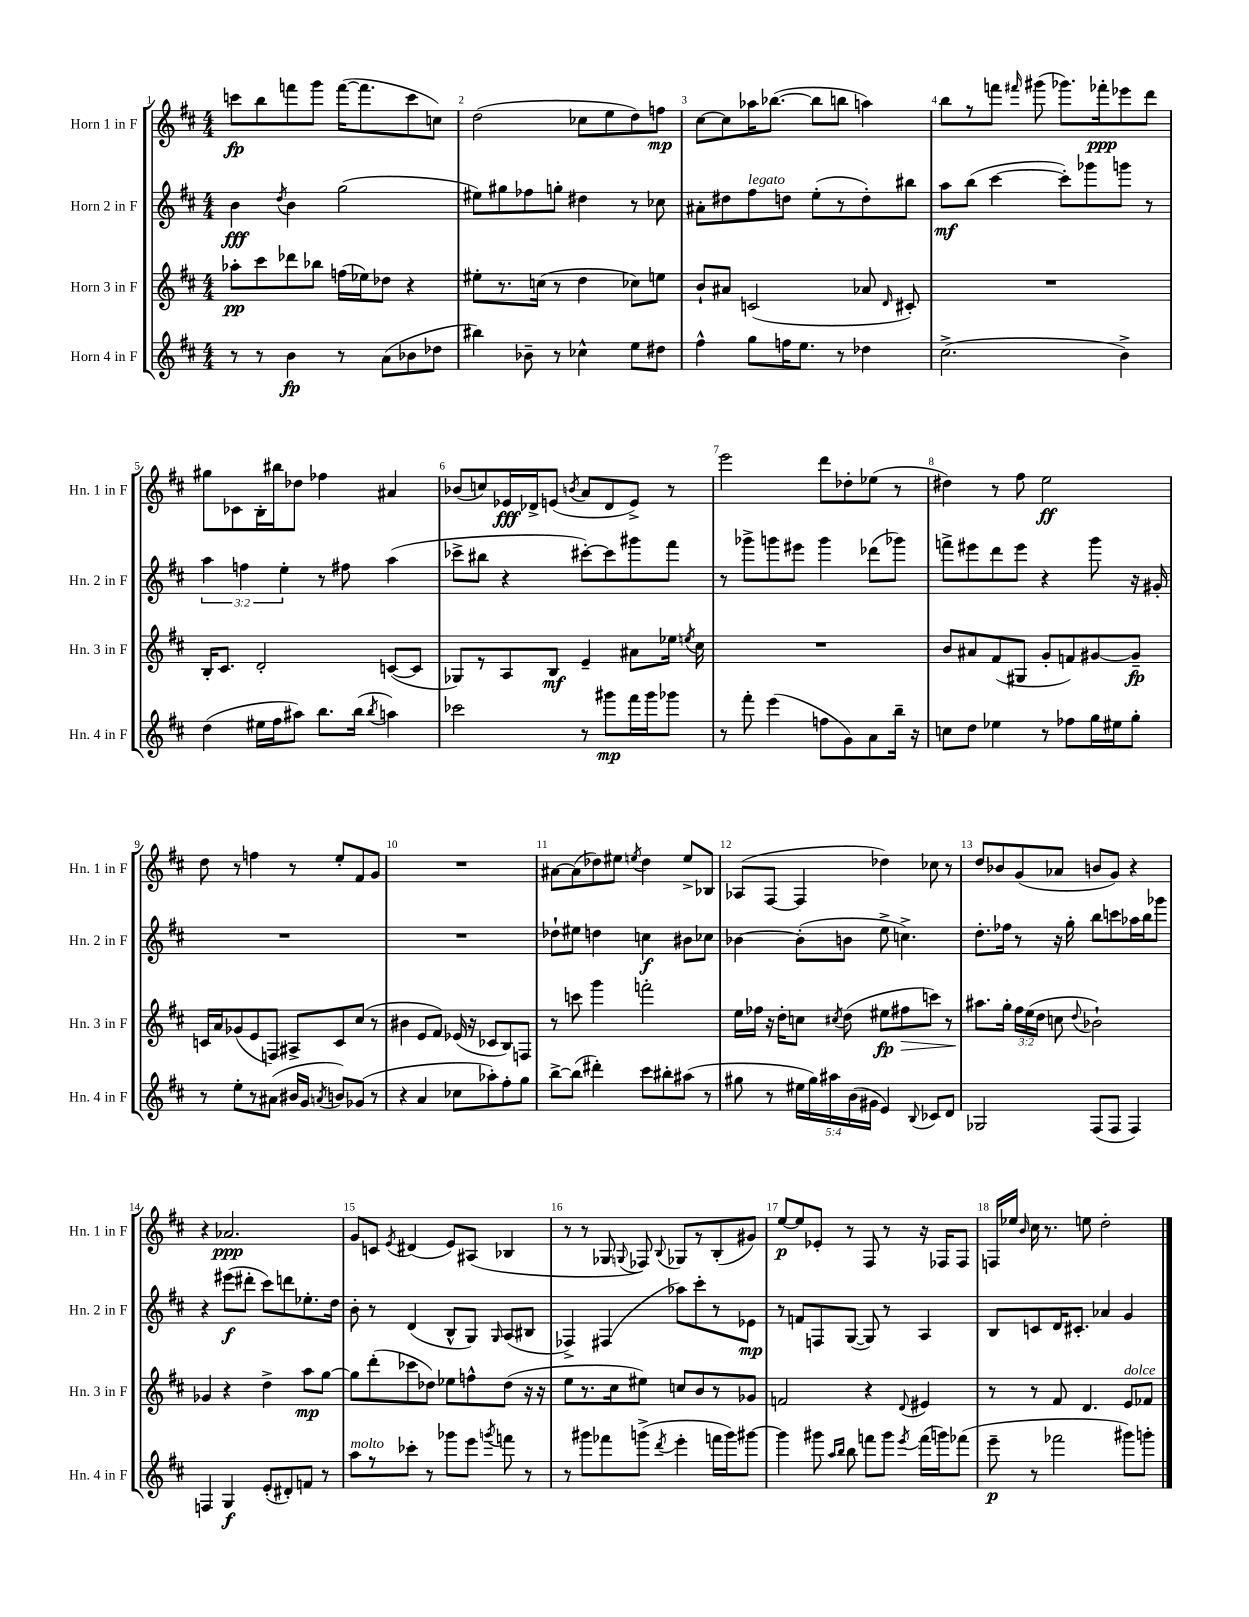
<<
\new StaffGroup <<
\new Staff = "s0" \with { instrumentName = "Horn 1 in F" shortInstrumentName = "Hn. 1 in F" } {
    \clef treble \key d \major \numericTimeSignature \time 4/4
    \autoBeamOff c'''8[\fp b''8 f'''8 g'''8] f'''16[~( f'''8. c'''8 c''8]) |
    d''2( ces''8[ e''8 d''8) f''8]\mp |
    cis''8[~ cis''8 aes''16 bes''8.]~( bes''8[ b''8] a''4) |
    b''8[ r8 f'''8] \grace { fis'''16 } gis'''8( ges'''8.[) fes'''16-.\ppp ees'''8 d'''8] |
    gis''8[ ces'8 b16-. bis''16 des''8] fes''4 ais'4 |
    bes'8[( c''8) ees'16\fff des'16-> e'8]( \acciaccatura { b'8 } a'8[ des'8 e'8]->) r8 |
    e'''2 d'''8[ des''8-. ees''8]( r8 |
    dis''4) r8 fis''8 e''2\ff |
    d''8 r8 f''4 r8 e''8[-. fis'8 g'8] |
    R1 |
    ais'8[~ ais'8( des''8) eis''8] \acciaccatura { e''8 } des''4 e''8[-> bes8] |
    aes8[( fis8]~ fis4 des''4) ces''8 r8 |
    d''8[ bes'8 g'8( aes'8] b'8[ g'8]) r4 |
    r4 aes'2.\ppp |
    g'8[ c'8] \acciaccatura { e'8 } dis'4( e'8[) ais8]( bes4 |
    r8 r8 ges8 \appoggiatura { g8 } fes8) \appoggiatura { b8 } ges8[ r8 b8-.( gis'8]) |
    e''8[~\p e''8 ees'8]-. r8 fis8 r8 r16 fes16[ fes8] |
    f16[ ees''16] \grace { b'16 } cis''16 r8. e''8 d''2-. \bar "|." |
}
\new Staff = "s1" \with { instrumentName = "Horn 2 in F" shortInstrumentName = "Hn. 2 in F" } {
    \clef treble \key d \major \numericTimeSignature \time 4/4 \override Staff.TupletNumber.text = #tuplet-number::calc-fraction-text
    \autoBeamOff b'4\fff \acciaccatura { d''8 } b'4 g''2( |
    eis''8[) gis''8 fes''8 g''8]-. dis''4 r8 ces''8 |
    ais'8[-. dis''8 fis''8^\markup { \italic "legato" } d''8] e''8[-.( r8 d''8-.) bis''8] |
    a''8[\mf b''8]( cis'''4~ cis'''8[-.) ges'''8 g'''8] r8 |
    \tuplet 3/2 { a''4 f''4 e''4-. } r8 fis''8 a''4( |
    ces'''8[-> bis''8] r4 cis'''8[~-.) cis'''8 gis'''8 fis'''8] |
    r8 ges'''8[-> g'''8 eis'''8] g'''4 des'''8[( ges'''8]) |
    f'''8[-> eis'''8 d'''8 eis'''8] r4 g'''8 r16 gis'16-. |
    R1 |
    R1 |
    des''8[-! eis''8] d''4 c''4\f bis'8[ ces''8] |
    bes'4~ bes'8[-.( b'8] e''8-> c''4.->) |
    d''8.[-. fes''16] r8 r16 g''16-. b''8[ c'''8 aes''16 b''16 ges'''8] |
    r4 eis'''8[\f( dis'''8]-. cis'''8[) d'''8 ees''8.-. d''16] |
    b'8-. r8 d'4( b8[-^ g8]) \grace { g16 } a8[( bis8] |
    fes4->) fis4( aes''8[) cis'''8-. r8 ees'8]\mp |
    r8 f'8[ f8 g8]~( g8) r8 a4 |
    b8[ c'8 d'16 cis'8.]-. aes'4 g'4 \bar "|." |
}
\new Staff = "s2" \with { instrumentName = "Horn 3 in F" shortInstrumentName = "Hn. 3 in F" } {
    \clef treble \key d \major \numericTimeSignature \time 4/4 \override Staff.TupletNumber.text = #tuplet-number::calc-fraction-text
    \autoBeamOff aes''8[-.\pp cis'''8 des'''8 bes''8] f''16[( ees''16) des''8] r4 |
    eis''8[-. r8. c''16]( r8 d''4 ces''8[) e''8] |
    b'8[-! ais'8] c'2( aes'8 \grace { d'16 } cis'8-.) |
    R1 |
    b16[-. cis'8.] d'2-. c'8[~( c'8] |
    ges8[) r8 a8 b8]\mf e'4-- ais'8[ ees''16] \acciaccatura { e''8 } cis''16 |
    R1 |
    b'8[ ais'8 fis'8( gis8] g'8[-. f'8) gis'8~ gis'8]--\fp |
    c'16[ a'16 ges'8( e'8 f8]) ais8[-> c'8 cis''8]( r8 |
    bis'4 e'8[ fis'8]) ees'16( r16 ces'8[ b8) f8] |
    r8 c'''8 g'''4 f'''2-. |
    e''16[ fes''16] r16 d''16[-. c''8] \acciaccatura { cis''8 } d''8( eis''8[\fp fis''8\> c'''8]) r8 |
    ais''8.[\! g''16]-. \tuplet 3/2 { fis''16[ e''16( d''16] } c''8 \appoggiatura { d''8 } bes'2-!) |
    ges'4 r4 d''4-> a''8[\mp g''8]~ |
    g''8[ d'''8-.( ces'''8 des''8]) ees''8[ f''8-^ des''8]( r16 r16 |
    e''8[ r8. cis''16 eis''8]) c''8[ b'8 r8 ges'8] |
    f'2 r4 \appoggiatura { d'8 } eis'4 |
    r8 r8 fis'8 d'4. e'8[^\markup { \italic "dolce" } fes'8] \bar "|." |
}
\new Staff = "s3" \with { instrumentName = "Horn 4 in F" shortInstrumentName = "Hn. 4 in F" } {
    \clef treble \key d \major \numericTimeSignature \time 4/4 \override Staff.TupletNumber.text = #tuplet-number::calc-fraction-text
    \autoBeamOff r8 r8 b'4\fp r8 a'8[( bes'8 des''8] |
    bis''4) bes'8-- r8 ces''4-^ e''8[ dis''8] |
    fis''4-^ g''8[ f''16 e''8.] r8 des''4 |
    cis''2.->( b'4->) |
    d''4( eis''16[ fis''16 ais''8]) b''8.[ b''16]( \acciaccatura { b''8 } a''4) |
    ces'''2 r8 gis'''8[\mp fis'''16 gis'''16 ges'''8] |
    r8 fis'''8-. e'''4( f''8[ g'8) a'8 b''16]-- r16 |
    c''8[ d''8] ees''4 r8 fes''8[ g''16 eis''16 g''8]-. |
    r8 e''8[-. r8 ais'8]( bis'16[ g'16] \acciaccatura { a'8 } b'8[) ges'8]( r8 |
    r4 a'4 ces''8[ aes''8-.) fis''8-. g''8] |
    b''8[~-> b''8]( dis'''4-.) cis'''8[ bis''8-. ais''8]( r8 |
    gis''8 r8 \tuplet 5/4 { eis''16[ gis''16) ais''16 b'16( gis'16] } e'4) \appoggiatura { b8 } ces'8[ d'8] |
    ges2 fis8[( fis8] fis4) |
    f4 g4\f e'8[-.( dis'8-.) f'8] r8 |
    a''8[^\markup { \italic "molto" } r8 ces'''8]-. r8 ges'''8[ e'''8] \acciaccatura { g'''8 } f'''8 r8 |
    r8 gis'''8[ fes'''8 g'''8]->( \acciaccatura { d'''8 } e'''4-. f'''16[ g'''16) gis'''8]~ |
    gis'''4 gis'''8 \grace { a''16[ b''16] } b''8 f'''8[ gis'''8] \acciaccatura { e'''8 } f'''16[( g'''16) fes'''8]( |
    e'''8--\p r8 fes'''2 gis'''8[) g'''8]-. \bar "|." |
}
>>
>>
\layout { \context { \Score \override BarNumber.break-visibility = ##(#f #t #t) barNumberVisibility = #all-bar-numbers-visible } }
